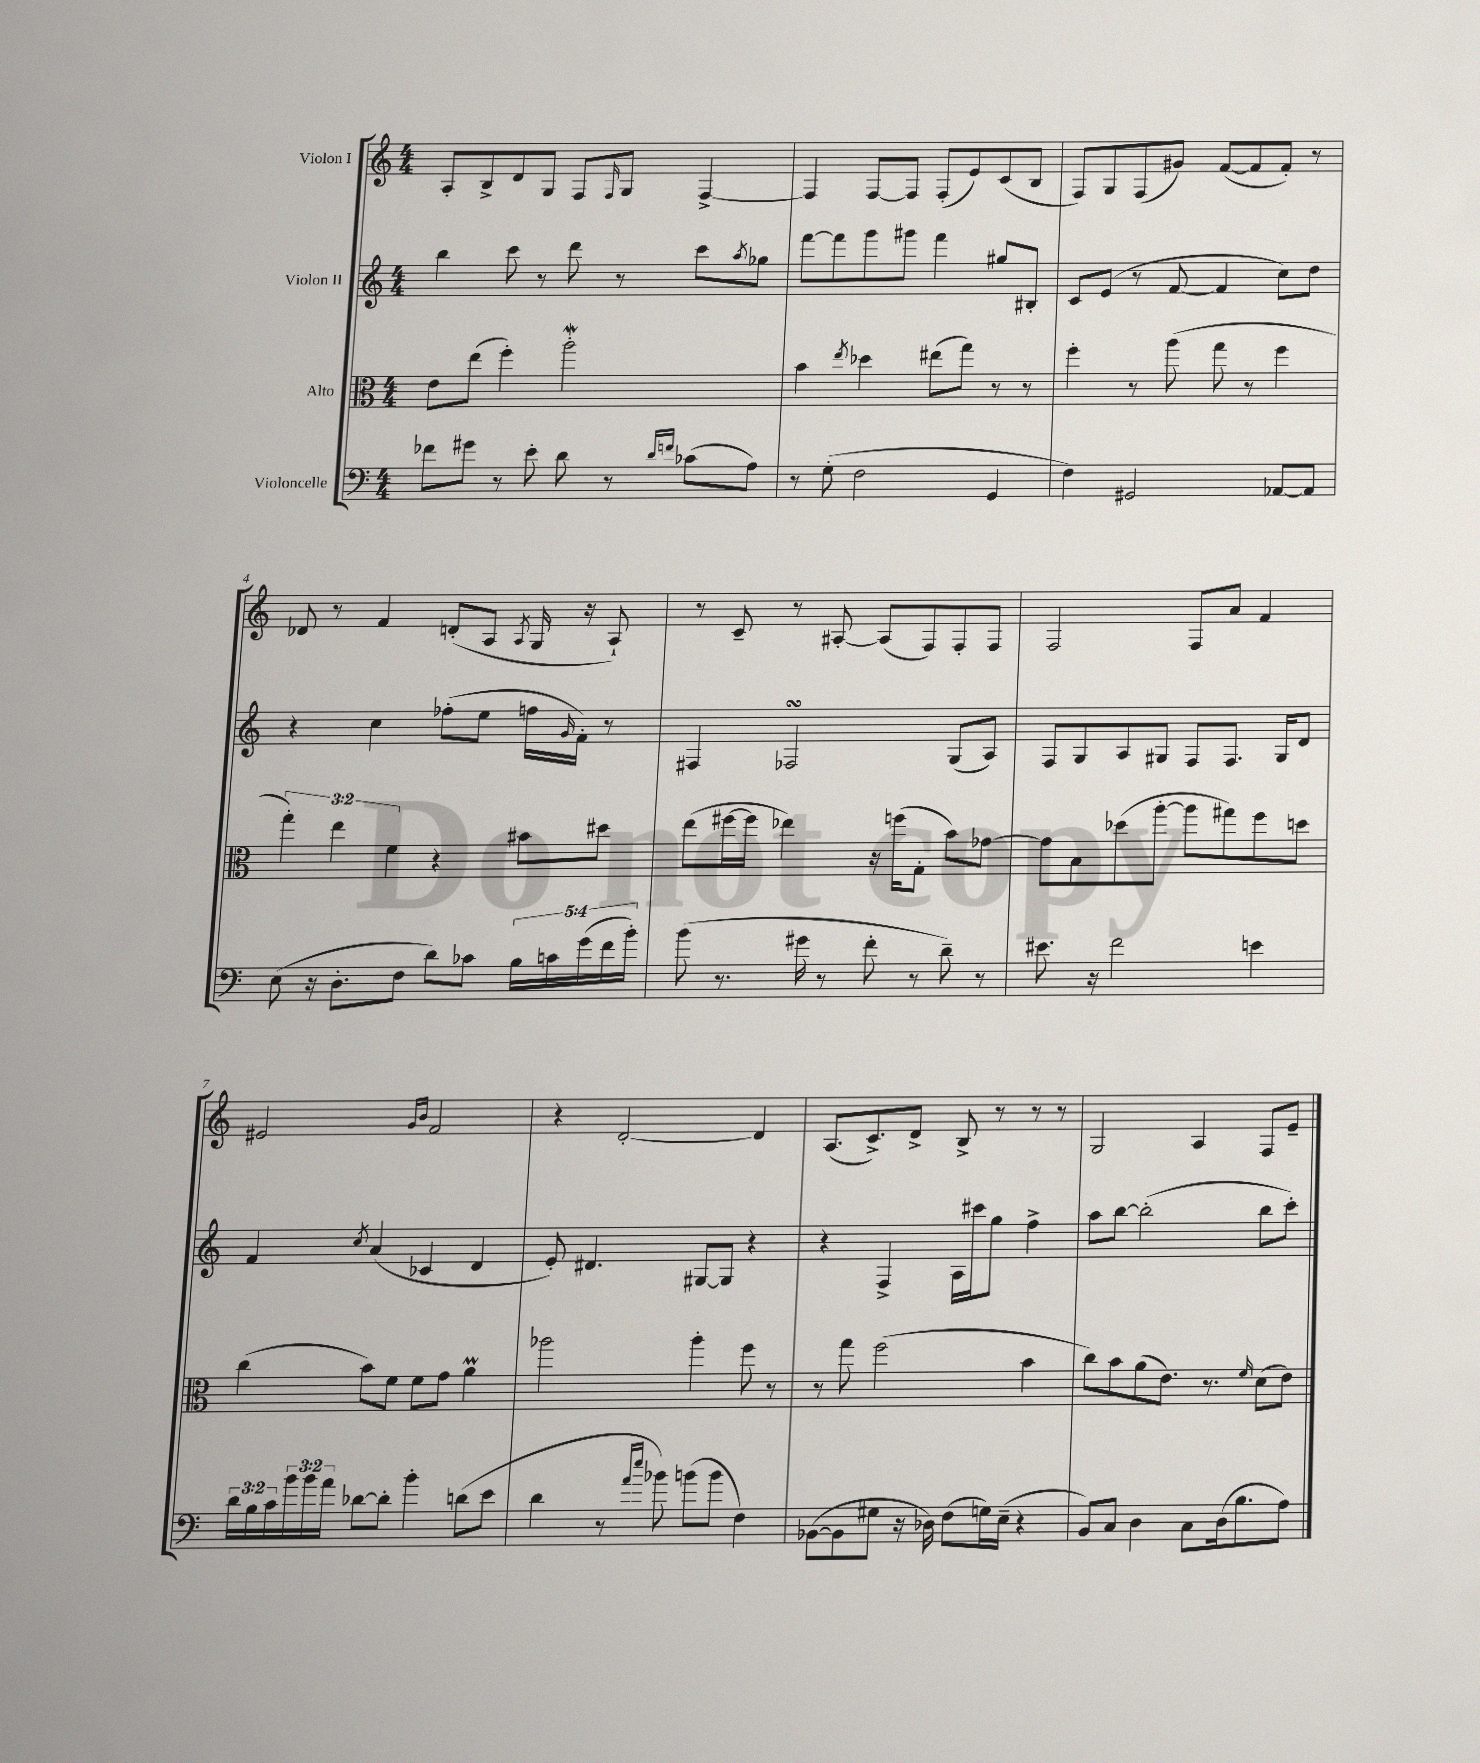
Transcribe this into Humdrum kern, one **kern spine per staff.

**kern	**kern	**kern	**kern
*staff4	*staff3	*staff2	*staff1
*clefF4	*clefC3	*clefG2	*clefG2
*k[]	*k[]	*k[]	*k[]
*M4/4	*M4/4	*M4/4	*M4/4
8f-\L	8e\L	4bb\	8A'/L
8g#\J	(8ee\J	.	8B^/
8r	4ff'\)	8ccc\	8d/
8e'\	.	8r	8G/J
8d\	2aa'\	8ddd\	8F/L
.	.	.	16qqF/
8r	.	8r	8G/J
16qqd/LL	.	.	.
16qqf/JJ	.	.	.
(8c-\L	.	8ccc\L	[4F^/
.	.	8qaa/	.
8A\J)	.	8gg-\J	.
=	=	=	=
8r	4b\	[8fff\L	4F/]
(8G'\	.	8fff\]	.
.	8qee/	.	.
2F\	4dd-\	8ggg\	[8F/L
.	.	8ggg#\J	8F/]J
.	(8ee#\L	4fff\	(8F'/L
.	8gg\J)	.	8e/)
4GG/	8r	8gg#/L	(8c/
.	8r	8B#'/J	8B/J
=	=	=	=
4F\)	4ff'\	8c/L	8F/L)
.	.	(8e/J	8G/
2GG#/	8r	8r	(8F/
.	(8aa\	[8f/	8g#/J)
.	8gg\	4f/]	([8f/L
.	8r	.	8f/]
[8AA-/L	4ff\	8cc\L)	8f'/J)
8AA-/]J	.	8dd\J	8r
=	=	=	=
(8E\	6gg'\)	4r	8d-/
16r	.	.	8r
.	6ee\	.	.
8.D'\L	.	.	.
.	.	4cc\	4f/
.	6f\	.	.
8F\J	.	.	.
8d\L)	4r	(8ff-'\L	(8d'/L
8c-\J	.	8ee\J	8A/J
.	.	.	8qA/
20B\LL	8b#\L	16ff\LL	16G/
20c\	.	.	.
.	.	16qqg/	.
.	.	16f'\JJ)	16r
(20g\	.	.	.
.	8dd#\J	8r	8A`/)
20f\	.	.	.
20b'\JJ)	.	.	.
=	=	=	=
(8b\	(8ee\L	4F#/	8r
8.r	[16ff#\L	.	8c~/
.	16ff#\]JJ	.	.
.	4ee-\)	2F-/	8r
16g#\	.	.	.
8r	.	.	[8A#'/
8f'\	16r	.	(8A#/]L
.	(16ff\LK	.	.
8r	8G'\J	.	8F/)
8d~\)	8b\L)	(8G/L	8F'/
8r	[8g-\J	8A/J)	8F/J
=	=	=	=
8.e#\	8g-\]L	8F/L	2F/
.	8B\	8G/	.
16r	.	.	.
2f\	(8dd-\	8A/	.
.	[8aa'\J	8G#/J	.
.	8aa\]L	8F/L	8F/L
.	8gg#\)	8.F/J	8a/J
4e\	8ff\	.	4f/
.	.	16G#/LK	.
.	8dd\J	8d/J	.
=	=	=	=
24d\LL	(4cc\	4f/	2e#/
24B\	.	.	.
24c\	.	.	.
24b\	.	.	.
24b\	.	.	.
24a\JJ	.	.	.
.	.	8qcc/	.
[8d-\L	8b\L)	(4a/	.
8d-'\]J	8f\J	.	.
.	.	.	16qqg/LL
.	.	.	16qqb/JJ
4b'\	8f\L	4c-/	2f/
.	8g\J	.	.
(8d\L	4a\	4d/	.
8e\J	.	.	.
=	=	=	=
4d\	2aa-\	8e'/)	4r
.	.	4.d#/	.
8r	.	.	[2d'/
16qqa/LL	.	.	.
16qqee/JJ	.	.	.
8b-\)	.	.	.
(8b\L	4aa-'\	[8G#/L	.
8b\J	.	8G#/]J	.
4F\)	8ff\	4r	4d/]
.	8r	.	.
=	=	=	=
([8BB-\L	8r	4r	(8.A/L
8BB-\]	8gg\	.	.
.	.	.	8.c^/)
8G#\J	(2ff\	4F^/	.
16r	.	.	8d^/J
16D-\)	.	.	.
(8F\L	.	16A\LL	8B^/
.	.	16ccc#\J	.
16G\L)	.	8gg\J	8r
(16E~\JJ	.	.	.
4r	4b\	4ff^\	8r
.	.	.	8r
=	=	=	=
8BB/L)	8cc\L)	8aa\L	2G/
8C/J	8b\	[8bb\J	.
4D\	(8a\	(2bb'\]	.
.	8.e\J)	.	.
8C\L	.	.	4A/
.	8.r	.	.
(16D\k	.	.	.
8.B\	.	.	.
.	16qqf/	.	.
.	(8d\L	8bb\L	8F/L
8A\J)	8e\J)	8ccc'\J)	8e~/J
==	==	==	==
*-	*-	*-	*-
